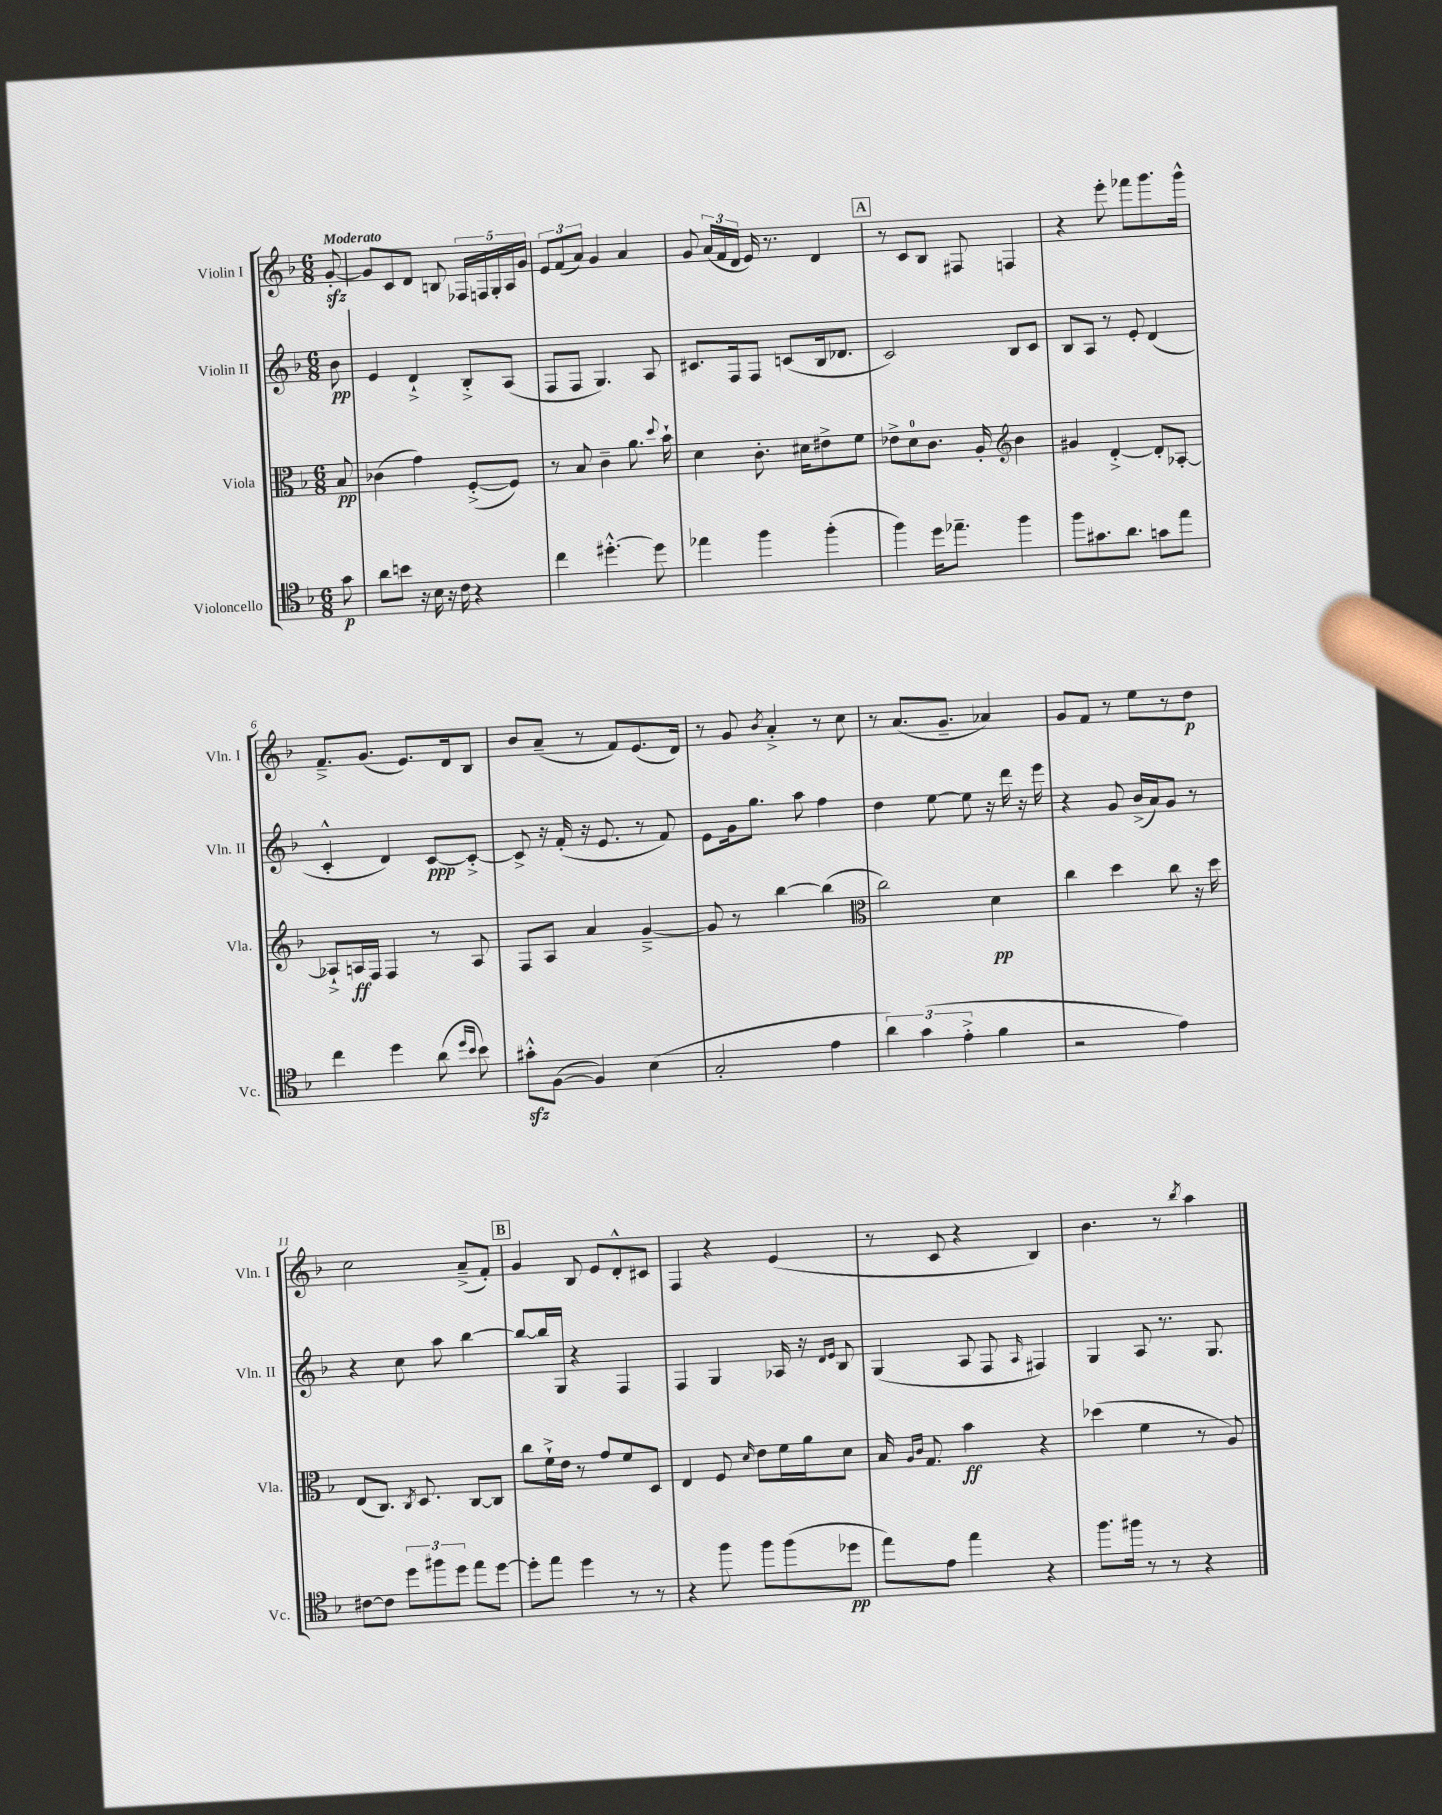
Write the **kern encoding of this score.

**kern	**kern	**kern	**kern
*staff4	*staff3	*staff2	*staff1
*clefC4	*clefC3	*clefG2	*clefG2
*k[b-]	*k[b-]	*k[b-]	*k[b-]
*M6/8	*M6/8	*M6/8	*M6/8
8g	8B-	8b-	[8g'
=	=	=	=
8a	(4c-	4e	8g]
8b	.	.	8c
16r	4g)	4d`^	8d
16B-	.	.	.
16r	.	.	8B
16c	.	.	.
4r	([8F'^	8B-'^	20F-
.	.	.	20F
.	.	.	20G'
.	8F])	(8A	.
.	.	.	20A
.	.	.	20g
=	=	=	=
4cc	8r	8F	12e
.	.	.	(12f
.	8B-	8F	.
.	.	.	12a)
[4.dd#'^^	4c~	4.G)	4g
.	8.a	.	4a
8dd#]	.	8A	.
.	8qqdd	.	.
.	16b-`	.	.
=	=	=	=
4ee-	4d	8.c#	8g
.	.	.	(24a
.	.	.	24f
.	.	16F	.
.	.	.	24d
4ff	8.c'	8F	16e)
.	.	.	8.r
.	.	(8c	.
.	16d#	.	.
(4ff'	8e#^	16B-	4d
.	.	8.d-	.
.	8f	.	.
=	=	=	=
4ff)	8e-^	2c)	8r
.	8d	.	8c
16dd	8.c	.	8B-
8.ee-~	.	.	.
.	.	.	8F#
.	16A'	.	.
*	*clefG2	*	*
4ff	4b-	8B-	4F
.	.	8c	.
=	=	=	=
8ff	4g#	8B-	4r
8.g#	.	8A	.
.	[4d'^	8r	8eee'
8.a	.	.	.
.	.	8e'	8fff-
8g	8d']	(4d	8.ggg
8ee	[8A-'	.	.
.	.	.	16ggg^^
=	=	=	=
4cc	8A-`^]	4c'^^	8.f~^
.	16A	.	.
.	16F	.	(8.g
4dd	4F	4d)	.
.	.	.	8.e)
(8a	8r	[8c	.
.	.	.	16d
16qqdd	.	.	.
16qqb-	.	.	.
8b-)	8A	8c'^_	8B-
=	=	=	=
8g#'^^	8F	8c^]	8b-
([8F	8A	16r	(8a~
.	.	(16f'	.
4F])	4a	16r	8r
.	.	8.e	.
.	.	.	8f)
(4B-	[4g~^	8r	(8.e
.	.	8f)	.
.	.	.	16d)
=	=	=	=
2G'	8g]	8e	8r
.	8r	16g	8g
.	.	8.gg	.
.	.	.	8qb-
.	[4bb-	.	4a'^
.	.	8aa	.
4e	(4bb-]	4ff	8r
.	.	.	8cc
=	=	=	=
*	*clefC3	*	*
6a)	2cc)	4dd	8r
.	.	.	(8.a
(6g	.	.	.
.	.	[8ee	.
.	.	.	8.g~
6e'^	.	.	.
.	.	8ee]	.
4f	4d	16r	4a-)
.	.	16ddd	.
.	.	16r	.
.	.	16eee	.
=	=	=	=
2r	4cc	4r	8g
.	.	.	8f
.	4dd	8g	8r
.	.	(16b-^	8ee
.	.	16a)	.
4e)	8cc	8g	8r
.	16r	8r	8dd
.	16dd	.	.
=	=	=	=
[8c#	(8E	4r	2cc
8c#]	8.C)	.	.
12dd	.	8cc	.
.	8qC	.	.
.	8.D	.	.
12ff#	.	.	.
.	.	8aa	.
12dd	.	.	.
8ee	[8C	[4bb-	(8a~^
[8dd	8C]	.	8f')
=	=	=	=
8dd']	8cc	8bb-_	4g
8ee	16f`^	16bb-]	.
.	16e	16G	.
4dd	8r	4r	8B-
.	8g	.	8e
8r	8f	4F	8d'^^
8r	8D	.	8c#
=	=	=	=
4r	4E	4F	4F
8ff	8F	4G	4r
.	16qqd	.	.
8ff	8e	.	.
(8ff	16f	16A-	(4e
.	16a	16r	.
.	.	16qqd	.
.	.	16qqe	.
8dd-	8d	8B-	.
=	=	=	=
8ee)	16B-	(4G	8r
.	16qqA	.	.
.	16qqc	.	.
.	8.G	.	.
8e	.	.	8c
4ee	4b-	8A	4r
.	.	8F	.
.	.	16qqA	.
4r	4r	4F#)	4B-)
=	=	=	=
8.ff	(4dd-	4G	4.b-
16ff#	.	.	.
8r	4f	8A	.
8r	.	8.r	8r
.	.	.	8qbb-
4r	8r	.	4aa
.	.	8.G	.
.	8A)	.	.
==	==	==	==
*-	*-	*-	*-
